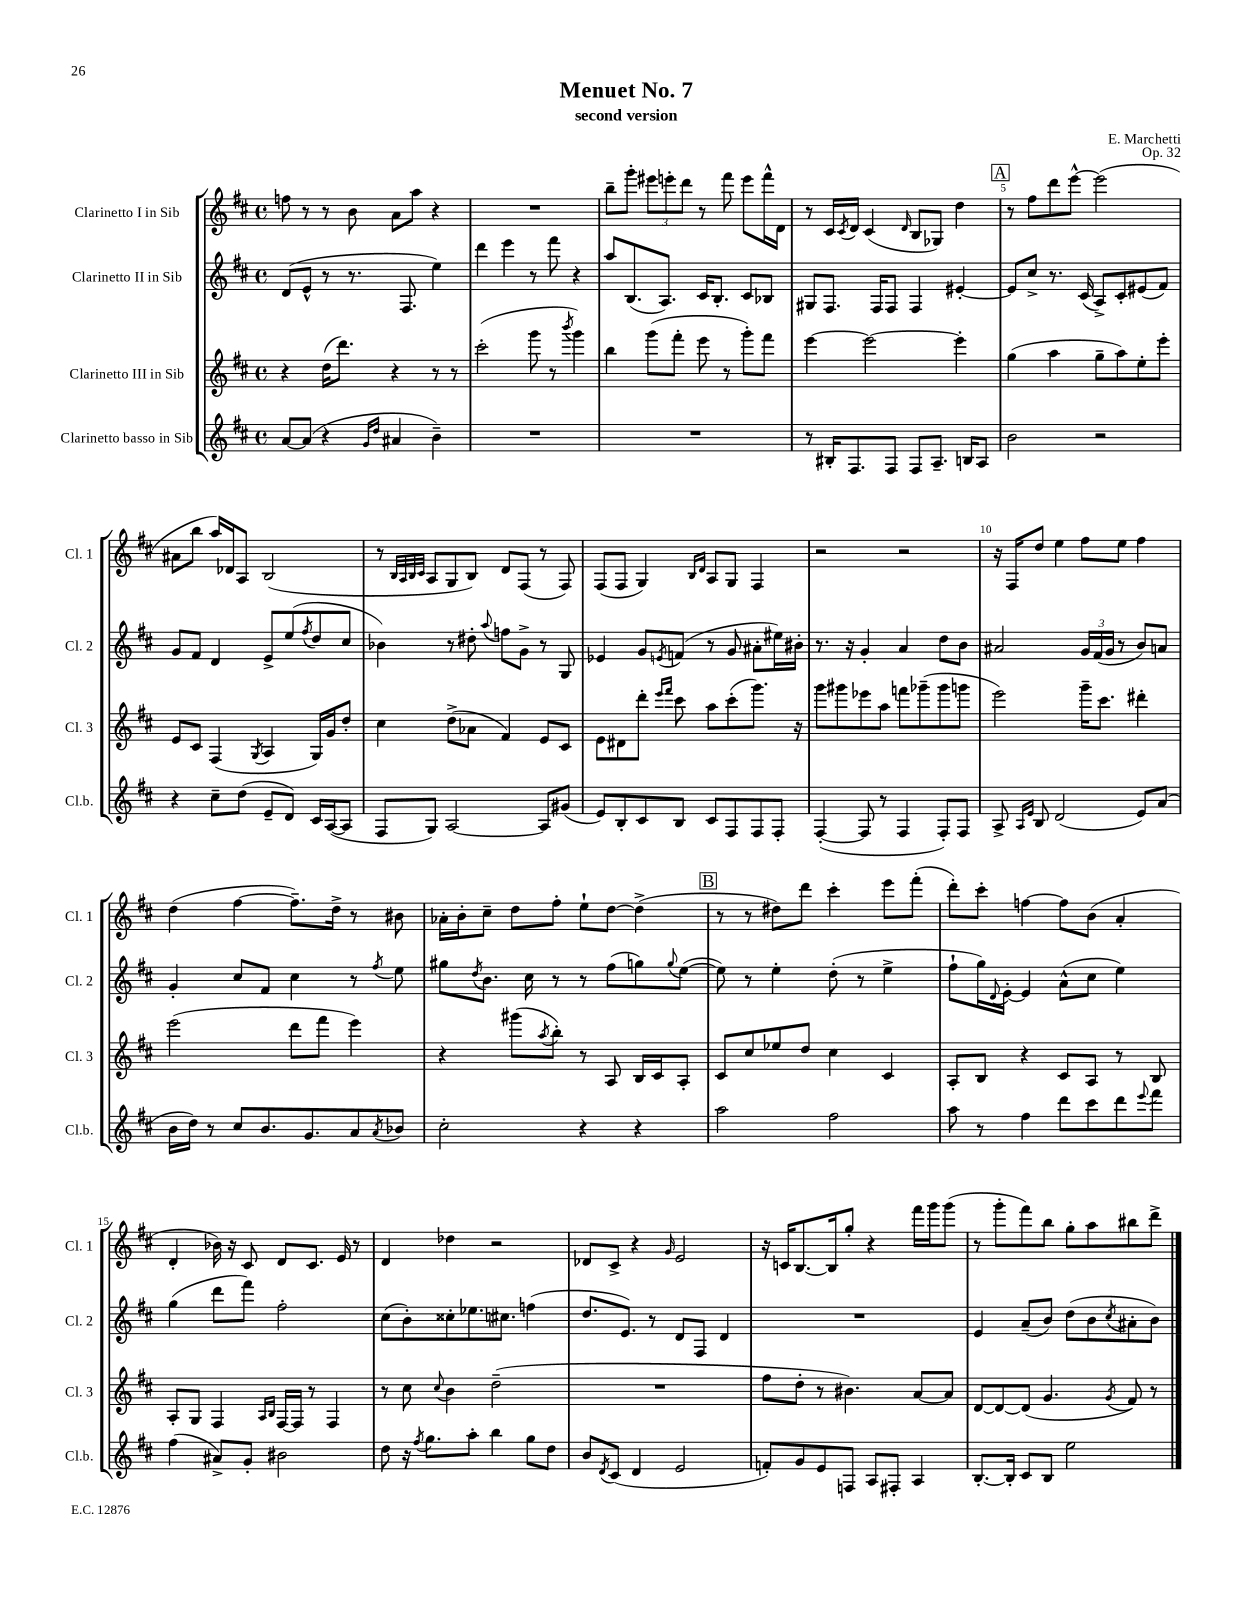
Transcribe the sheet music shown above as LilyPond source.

\header { title = "Menuet No. 7" composer = "E. Marchetti" subtitle = "second version" opus = "Op. 32" }
<<
\new StaffGroup <<
\new Staff = "s0" \with { instrumentName = "Clarinetto I in Sib" shortInstrumentName = "Cl. 1" } {
    \clef treble \key d \major \defaultTimeSignature \time 4/4
    f''8 r8 r8 b'8 a'8 a''8 r4 |
    R1 |
    b''8-- g'''8-. \tuplet 3/2 { eis'''8 e'''8-. d'''8 } r8 fis'''8 e'''8 fis'''16-^ d'16 |
    r8 cis'16 \acciaccatura { cis'8 } d'16 cis'4( \grace { d'16 } b8 ges8) d''4 |
    \mark \markup { \box "A" } r8 fis''8 d'''8 e'''8~-^ e'''2( |
    ais'8 b''8 a''16) des'16 a8 b2( |
    r8 \grace { b32 a32 b32 cis'32 } a8 g8 b8) d'8 fis8( r8 fis8) |
    fis8( fis8 g4) \grace { b16 d'16 } a8 g8 fis4 |
    r2 r2 |
    r16 fis16 d''8 e''4 fis''8 e''8 fis''4 |
    d''4( fis''4~ fis''8.--) d''16-> r8 bis'8 |
    aes'16-. b'16-. cis''8-- d''8 fis''8-. e''8-! d''8~ d''4->( |
    \mark \markup { \box "B" } r8 r8 dis''8) d'''8 cis'''4-. e'''8 fis'''8-.( |
    d'''8-.) cis'''8-. f''4~ f''8 b'8( a'4-. |
    d'4-. bes'16) r16 cis'8 d'8 cis'8. e'16 r8 |
    d'4 des''4 r2 |
    des'8 cis'8-> r4 \grace { g'16 } e'2 |
    r16 c'16 b8.~ b16 g''8-. r4 fis'''16 g'''16 g'''8( |
    r8 g'''8-. fis'''8) b''8 g''8-. a''8 bis''8 d'''8-> \bar "|." |
}
\new Staff = "s1" \with { instrumentName = "Clarinetto II in Sib" shortInstrumentName = "Cl. 2" } {
    \clef treble \key d \major \defaultTimeSignature \time 4/4
    d'8( e'8-^ r8 r8. fis8. e''4) |
    d'''4 e'''4 r8 fis'''8 r4 |
    a''8 b8.( a8.) cis'16 b8.-. cis'8 bes8 |
    gis8 fis8. fis16 fis8 fis4 eis'4~-. |
    \mark \markup { \box "A" } eis'8 cis''8-> r8. cis'16( a8->) cis'8-. eis'8( fis'8) |
    g'8 fis'8 d'4 e'8-> e''8( \acciaccatura { fis''8 } d''8 cis''8 |
    bes'4) r8 dis''8-. \appoggiatura { a''8 } f''8 g'8-> r8 g8 |
    ees'4 g'8 \acciaccatura { e'8 } f'8( r8 g'8 ais'8-. eis''16) bis'16-. |
    r8. r16 g'4-. a'4 d''8 b'8 |
    ais'2 \tuplet 3/2 { g'16 fis'16( g'16 } r8 b'8) a'8 |
    g'4-. cis''8 fis'8 cis''4 r8 \acciaccatura { fis''8 } e''8 |
    gis''8 \acciaccatura { d''8 } b'8. cis''16 r8 r8 fis''8( g''8) \appoggiatura { g''8 } e''8~( |
    \mark \markup { \box "B" } e''8) r8 e''4-. d''8-.( r8 e''4-> |
    fis''8-! g''16) \appoggiatura { d'8 } e'16~-. e'4 a'8-^( cis''8 e''4) |
    g''4( d'''8 fis'''8) fis''2-. |
    cis''8( b'8-.) cisis''8-. ees''8. cis''8. f''4( |
    d''8. e'8.) r8 d'8 fis8 d'4 |
    R1 |
    e'4 a'8--( b'8) d''8( b'8 \acciaccatura { cis''8 } ais'8-. b'8) \bar "|." |
}
\new Staff = "s2" \with { instrumentName = "Clarinetto III in Sib" shortInstrumentName = "Cl. 3" } {
    \clef treble \key d \major \defaultTimeSignature \time 4/4
    r4 d''16( d'''8.) r4 r8 r8 |
    cis'''2-.( g'''8 r8 \acciaccatura { b'''8 } g'''4) |
    b''4 g'''8( fis'''8-. e'''8 r8 g'''8-.) fis'''8 |
    e'''4~ e'''2~ e'''4-. |
    \mark \markup { \box "A" } g''4( a''4 g''8-- a''8) e''8-. e'''8-. |
    e'8 cis'8 fis4( \acciaccatura { g8 } a4 g16) g'16 d''8-. |
    cis''4 d''8->( aes'8 fis'4) e'8 cis'8 |
    e'8 dis'8 d'''8-. \grace { e'''16 fis'''16 } cis'''8 a''8 cis'''8-.( g'''8.) r16 |
    g'''8 gis'''8 ees'''8 a''8 f'''8 ges'''8--( ges'''8 g'''8 |
    e'''2) g'''16-- cis'''8. dis'''4-. |
    e'''2( d'''8 fis'''8 e'''4) |
    r4 gis'''8( \acciaccatura { a''8 } b''8-.) r8 a8 b16 cis'16 a8-. |
    \mark \markup { \box "B" } cis'8 cis''8 ees''8 d''8 cis''4 cis'4 |
    a8-. b8 r4 cis'8 a8 r8 b8 |
    a8-. g8 fis4 \grace { a16 b16 } fis16~ fis16 r8 fis4 |
    r8 cis''8 \appoggiatura { cis''8 } b'4 d''2--( |
    R1 |
    fis''8 d''8-. r8 bis'4.) a'8~ a'8 |
    d'8~ d'8~ d'8( g'4. \acciaccatura { g'8 } fis'8) r8 \bar "|." |
}
\new Staff = "s3" \with { instrumentName = "Clarinetto basso in Sib" shortInstrumentName = "Cl.b." } {
    \clef treble \key d \major \defaultTimeSignature \time 4/4
    a'8~ a'8( r4 \grace { g'16 d''16 } ais'4 b'4--) |
    R1 |
    R1 |
    r8 bis16-. fis8. fis8 fis8 a8.-- b16 a8 |
    \mark \markup { \box "A" } b'2 r2 |
    r4 cis''8-- d''8( e'8-- d'8) cis'16 a16~( a8 |
    fis8 g8) a2~ a8 gis'8( |
    e'8) b8-. cis'8 b8 cis'8 fis8 fis8 fis8-. |
    fis4~-.( fis8 r8 fis4 fis8-.) fis8 |
    a8-> \grace { a16 e'16 } b8 d'2( e'8) a'8( |
    b'16 d''16) r8 cis''8 b'8. g'8. a'8 \acciaccatura { a'8 } bes'8 |
    cis''2-. r4 r4 |
    \mark \markup { \box "B" } a''2 fis''2 |
    a''8 r8 fis''4 d'''8 cis'''8 d'''8 \appoggiatura { e'''8 } fis'''8 |
    fis''4( ais'8->) g'8-. bis'2 |
    d''8 r16 \acciaccatura { fis''8 } g''8. a''8-. b''4 g''8 d''8 |
    b'8 \acciaccatura { d'8 } cis'8( d'4 e'2 |
    f'8-.) g'8 e'8 f8 a8 fis8-. a4 |
    b8.~-. b16-. cis'8 b8 e''2 \bar "|." |
}
>>
>>
\layout { \context { \Score \override BarNumber.break-visibility = ##(#f #t #t) barNumberVisibility = #(every-nth-bar-number-visible 5) } }
